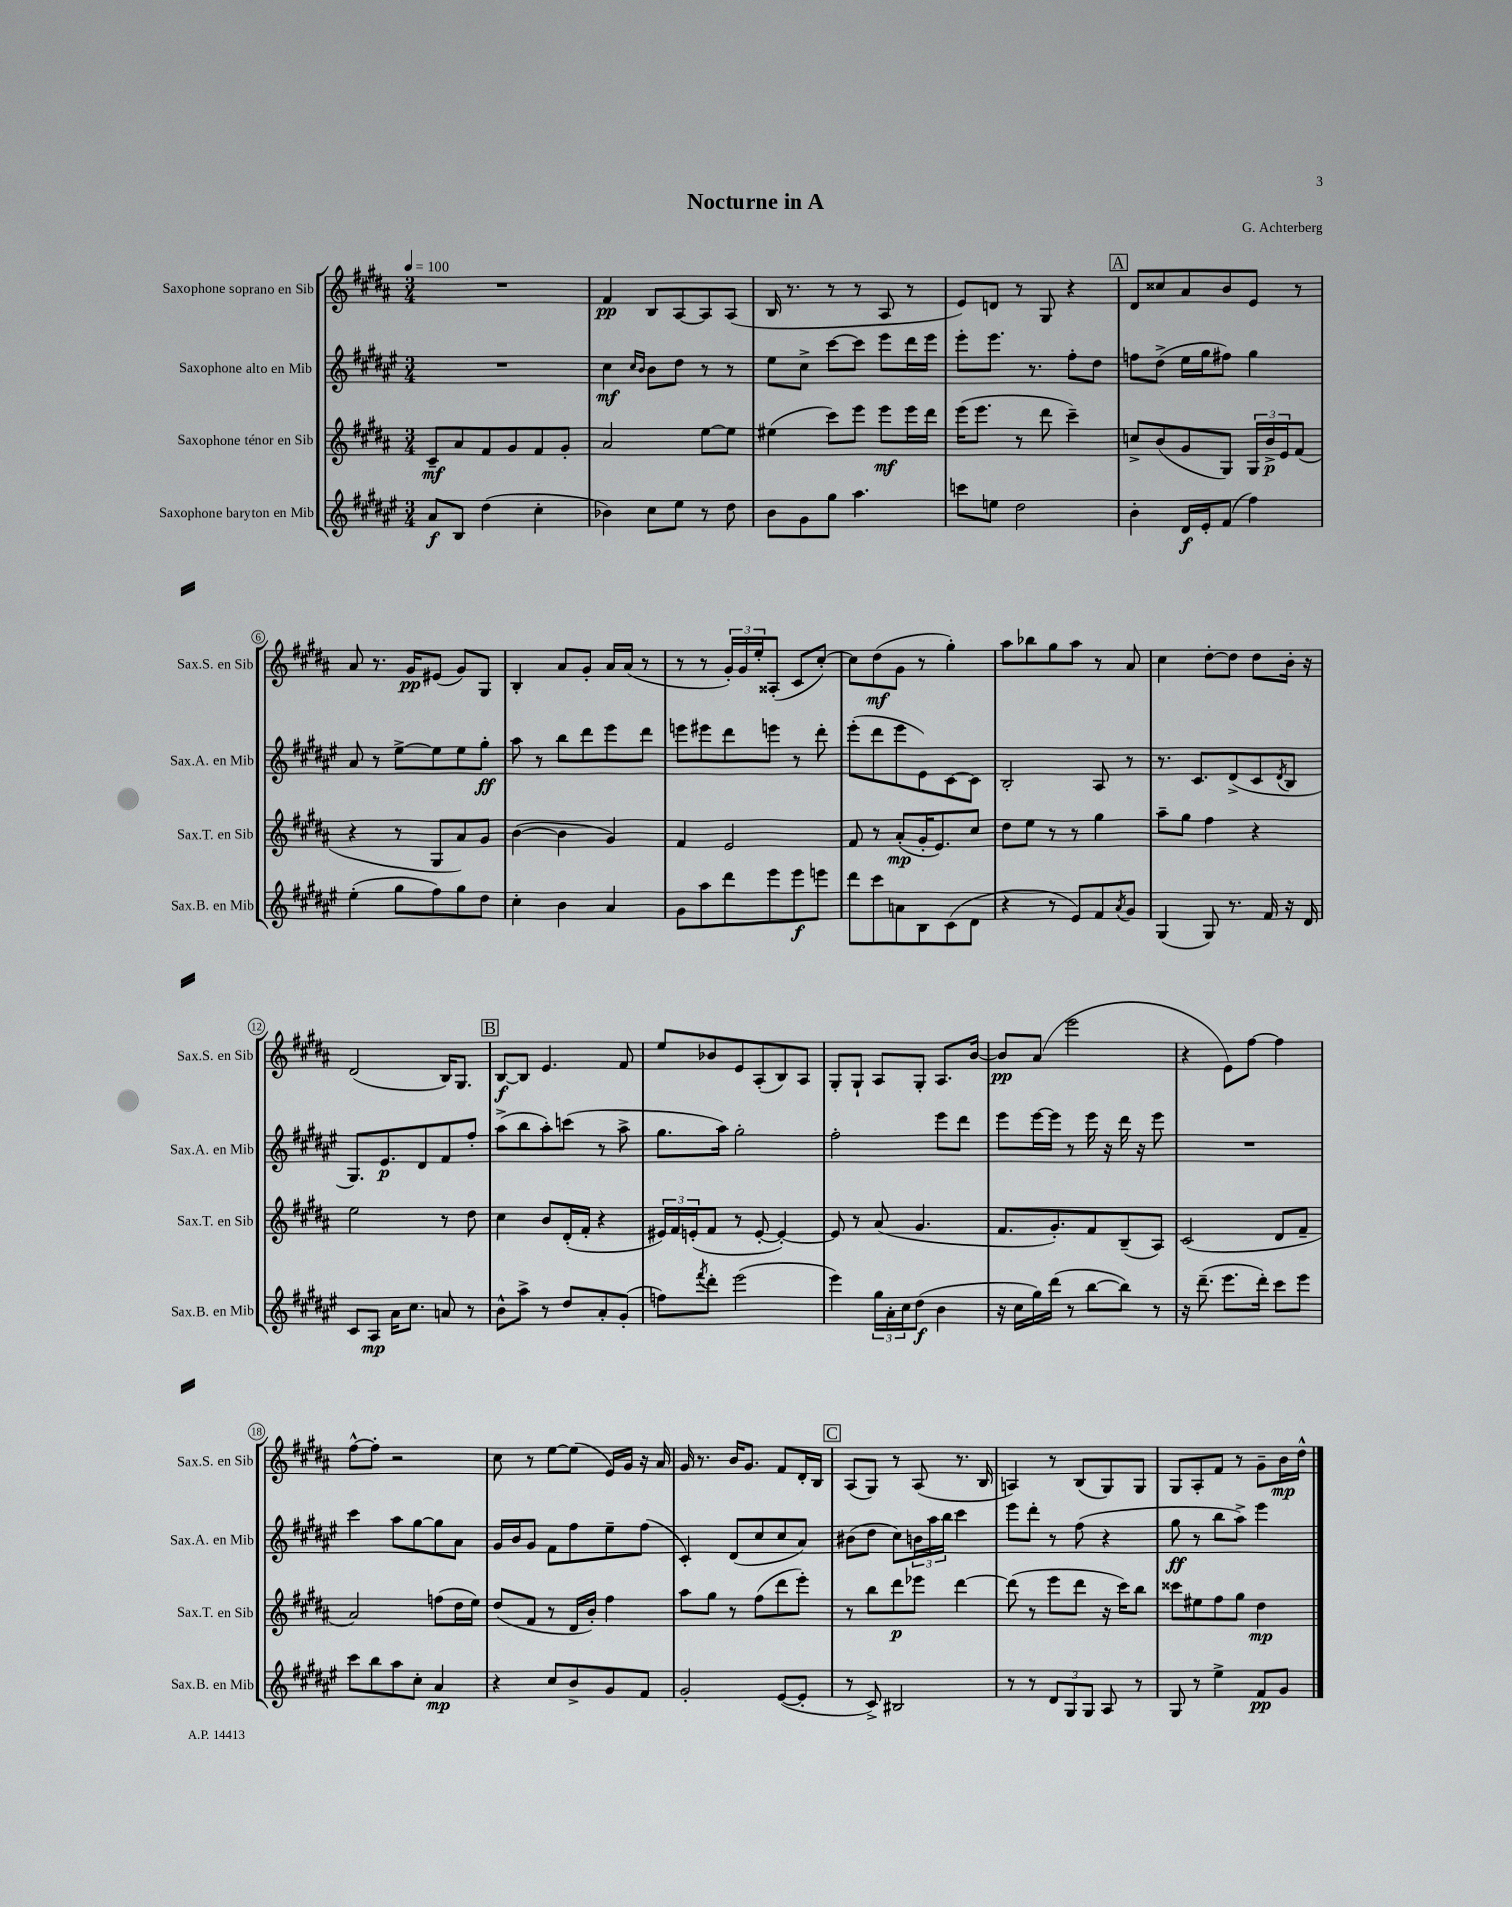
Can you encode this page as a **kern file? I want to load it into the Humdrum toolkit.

**kern	**kern	**kern	**kern
*staff4	*staff3	*staff2	*staff1
*clefG2	*clefG2	*clefG2	*clefG2
*k[f#c#g#d#a#e#]	*k[f#c#g#d#a#]	*k[f#c#g#d#a#e#]	*k[f#c#g#d#a#]
*M3/4	*M3/4	*M3/4	*M3/4
*MM100	*MM100	*MM100	*MM100
8a#	8c#~	2.r	2.r
8B	8a#	.	.
(4dd#	8f#	.	.
.	8g#	.	.
4cc#'	8f#	.	.
.	8g#'	.	.
=	=	=	=
4b-)	2a#	4cc#	4f#
.	.	16qqcc#	.
.	.	16qqb	.
8cc#	.	8b	8B
8ee#	.	8dd#	[8A#
8r	[8ee	8r	8A#]
8dd#	8ee]	8r	(8A#
=	=	=	=
8b	(4ee#	8ee#	16B
.	.	.	8.r
8g#	.	8cc#^	.
8gg#	8ccc#)	[8ccc#	8r
4.aa#	8eee	8ccc#]	8r
.	8eee	8eee#	8A#
.	16eee	16ddd#	8r
.	16ddd#	16eee#	.
=	=	=	=
8ccc	(16eee	8eee#'	8e)
.	8.eee	.	.
8ee	.	8.eee#	8d
2dd#	8r	.	8r
.	.	8.r	.
.	8ddd#	.	8G#
.	4ccc#~)	8ff#'	4r
.	.	8dd#	.
=	=	=	=
4b'	8cc^	8ff	8d#
.	(8b	(8dd#^	8cc##
16d#	8g#	16ee#	8a#
16e#'	.	16gg#	.
(8f#	8G#)	8ff#)	8b
4ff#)	24G#	4gg#	8e
.	24b^	.	.
.	24e	.	.
.	(8f#	.	8r
=	=	=	=
(4ee#'	4r	8a#	8a#
.	.	8r	8.r
8gg#	8r	[8ee#^	.
.	.	.	16g#
8ff#)	8G#	8ee#]	(8e#
8gg#	8a#)	8ee#	8g#)
8dd#	8g#	8gg#'	8G#
=	=	=	=
4cc#'	([4b	8aa#	4B'
.	.	8r	.
4b	4b]	8bb	8a#
.	.	8ddd#	8g#'
4a#	4g#)	8eee#	16a#
.	.	.	(16a#
.	.	8ddd#	8r
=	=	=	=
8g#	4f#	8eee	8r
8aa#	.	8eee#	8r
8ddd#	2e	8ddd#	24g#')
.	.	.	24g#
.	.	.	24ee'
8eee#	.	8eee	(8A##'
8eee#	.	8r	8c#
8eee	.	8ddd#'	[8cc#')
=	=	=	=
8ddd#	8f#	(8eee#'	8cc#]
8ccc#	8r	8ddd#	(8dd#
8a	(8a#'	8eee#	8g#
8B	16g#'	8e#)	8r
.	8.e)	.	.
(8c#	.	[8c#	4gg#')
8d#	8cc#	8c#]	.
=	=	=	=
4r	8dd#	2B'	8aa#
.	8ee	.	8bb-
8r	8r	.	8gg#
8e#)	8r	.	8aa#
8f#	4gg#	8A#	8r
8qa#	.	.	.
8g#	.	8r	8a#
=	=	=	=
(4G#	8aa#~	8.r	4cc#
.	8gg#	.	.
.	.	8.c#	.
8G#)	4ff#	.	[8dd#'
8.r	.	(8d#^	8dd#]
.	4r	8c#	8dd#
16f#	.	.	.
.	.	8qd#	.
16r	.	8B	16b'
16d#	.	.	16r
=	=	=	=
8c#	2ee	8.G#)	(2d#
8A#	.	.	.
.	.	8.e#	.
16a#	.	.	.
8.cc#	.	.	.
.	.	8d#	.
8a	8r	8f#	16B)
.	.	.	8.G#
8r	8dd#	8ff#'	.
=	=	=	=
8b^^	4cc#	(8aa#^	[8B
8aa#^	.	8bb	8B]
8r	8b	8aa#')	4.e
8dd#	(16d#'	(8ccc	.
.	16f#'	.	.
8a#'	4r	8r	.
(8g#'	.	8aa#^	8f#
=	=	=	=
8ff)	24e#)	8.gg#	8ee
.	24f#	.	.
.	(24e'	.	.
8qfff#	.	.	.
8ddd#'	8f#	.	8b-
.	.	16aa#)	.
(2eee#	8r	2gg#'	8e
.	[8e'	.	(8A#'
.	4e'_)	.	8B)
.	.	.	8A#
=	=	=	=
4eee#)	8e]	2ff#'	8G#'
.	8r	.	8G#`
24gg#	(8a#	.	8A#
24a#'	.	.	.
24cc#	.	.	.
(8dd#	4.g#	.	8G#'
4b	.	8eee#	8.A#
.	.	8ddd#	.
.	.	.	[16b
=	=	=	=
16r	8.f#	8eee#	8b]
16cc#	.	.	.
16gg#)	.	[16eee#	(8a#
(16ddd#	8.g#')	16eee#]	.
8r	.	8r	2eee
[8bb	8f#	16eee#	.
.	.	16r	.
8bb])	(8B~	16ddd#	.
.	.	16r	.
8r	8A#)	8eee#	.
=	=	=	=
16r	(2c#	2.r	4r
(8.ddd#~	.	.	.
8.eee#	.	.	8e)
.	.	.	[8ff#
16ddd#')	.	.	.
8ccc#	8d#	.	4ff#]
8eee#	8f#~	.	.
=	=	=	=
8ccc#	2a#)	4ccc#	[8ff#^^
8bb	.	.	8ff#']
8aa#	.	8aa#	2r
8cc#'	.	[8gg#	.
4a#	(8ff	8gg#]	.
.	16dd#	8a#	.
.	16ee)	.	.
=	=	=	=
4r	(8dd#	16g#	8cc#
.	.	16b	.
.	8f#	8g#	8r
8cc#	8r	8f#	[8ee
8b^	16d#	8ff#	(8ee]
.	16b')	.	.
8g#	4ff#	8ee#~	16e)
.	.	.	16g#
8f#	.	(8ff#	16r
.	.	.	16a#
=	=	=	=
2g#'	8aa#	4c#')	16g#
.	.	.	8.r
.	8gg#	.	.
.	8r	(8d#	16b
.	.	.	8.g#
.	(8ff#	8cc#	.
([8e#	8ddd#	8cc#	8f#
8e#']	8eee')	8a#)	16d#'
.	.	.	16B
=	=	=	=
8r	8r	(8b#	(8A#
8c#^)	8bb	8dd#	8G#)
2B#	8ddd#	8cc#)	8r
.	8eee-	24b	(8A#
.	.	24aa#	.
.	.	24bb	.
.	[4ddd#	4ccc#	8.r
.	.	.	16B
=	=	=	=
8r	(8ddd#]	8eee#	4A)
8r	8r	8ddd#'	.
12d#	8eee	8r	8r
12G#	.	.	.
.	8ddd#	(8ff#	(8B
12G#	.	.	.
8A#	16r	4r	8G#)
.	16ccc#)	.	.
8r	8bb	.	8G#
=	=	=	=
8G#	8ccc##	8gg#	8G#
8r	8ee#	8r	8A#'
4ee#^	8ff#	8bb	8f#
.	8gg#	8aa#^)	8r
8f#	4dd#	4eee#	8g#~
8g#	.	.	16b
.	.	.	16dd#^^
==	==	==	==
*-	*-	*-	*-
